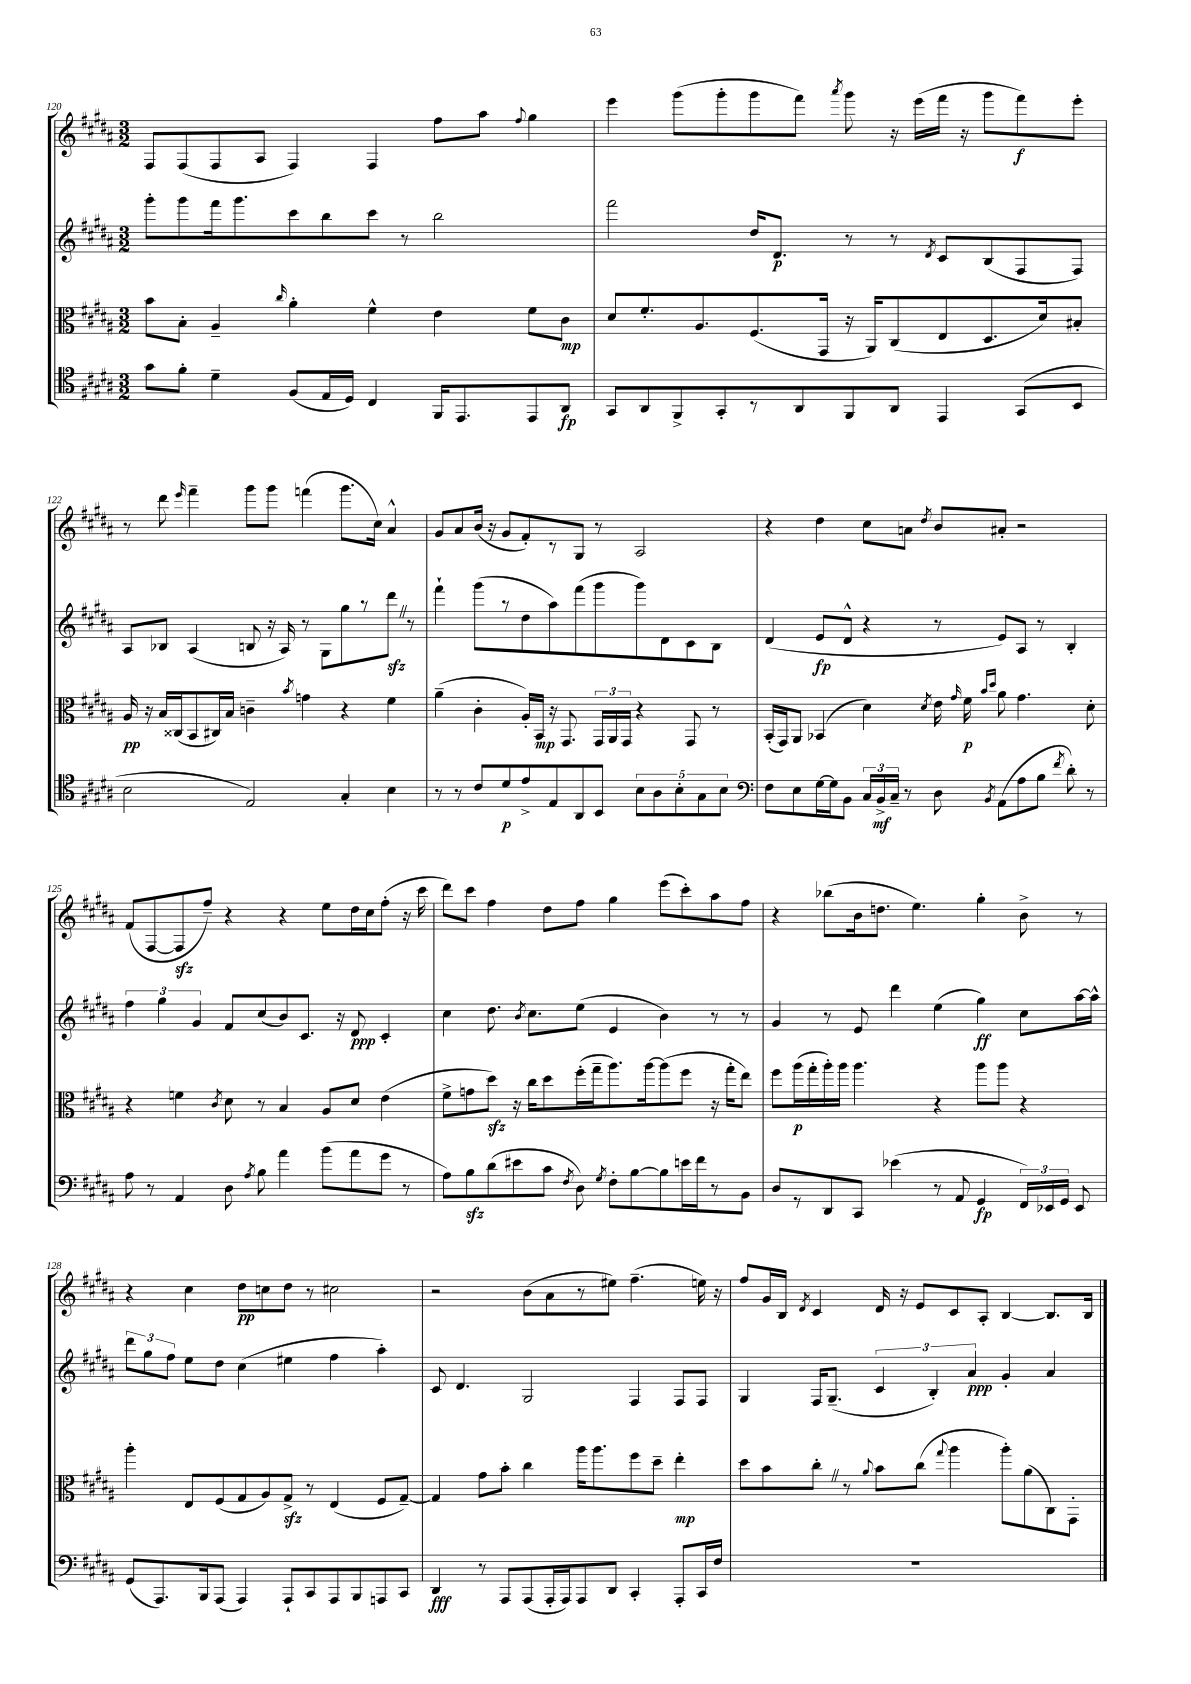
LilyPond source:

<<
\new StaffGroup <<
\new Staff = "s0" {
    \clef treble \key b \major \numericTimeSignature \time 3/2
    \autoBeamOff fis8[ fis8( fis8 ais8] fis4) fis4 fis''8[ ais''8] \appoggiatura { fis''8 } gis''4 |
    e'''4 gis'''8[( gis'''8-. gis'''8 fis'''8]) \acciaccatura { ais'''8 } gis'''8 r16 e'''16[( fis'''16] r16 gis'''8[ fis'''8\f) e'''8]-. |
    r8 dis'''8 \grace { e'''16 } fis'''4-- gis'''8[ gis'''8] f'''4( gis'''8.[ cis''16]) ais'4-^ |
    gis'8[ ais'8 b'16]( r16 gis'8[ fis'8-.) r8 gis8] r8 ais2 |
    r4 dis''4 cis''8[ a'8] \acciaccatura { dis''8 } b'8[ ais'8]-. r2 |
    fis'8[( fis8~ fis8\sfz fis''8]--) r4 r4 e''8[ dis''16 cis''16 fis''8]-.( r16 cis'''16 |
    dis'''8[) cis'''8] fis''4 dis''8[ fis''8] gis''4 e'''8[( cis'''8-.) ais''8 fis''8] |
    r4 bes''8[( b'16 d''8.] e''4.) gis''4-. b'8-> r8 |
    r4 cis''4 dis''8[\pp c''8 dis''8] r8 cis''2 |
    r2 b'8[( ais'8 r8 eis''8]) fis''4.--( e''16) r16 |
    fis''8[ gis'16 b16] \acciaccatura { dis'8 } cis'4 dis'16 r16 e'8[ cis'8 ais8]-. b4~ b8.[ b16] \bar "|." |
}
\new Staff = "s1" {
    \clef treble \key b \major \numericTimeSignature \time 3/2
    \autoBeamOff gis'''8[-. gis'''8 fis'''16 gis'''8. cis'''8 b''8 cis'''8] r8 b''2 |
    fis'''2 dis''16[ dis'8.]\p r8 r8 \acciaccatura { dis'8 } cis'8[ b8( fis8 fis8]) |
    ais8[ bes8] ais4( b8 r16 ais16) r8 gis8[ gis''8 r8 dis'''8]\sfz \once \override BreathingSign.text = \markup { \musicglyph "scripts.caesura.straight" } \breathe r8 |
    fis'''4-! gis'''8[( r8 dis''8 ais''8) fis'''8( gis'''8 gis'''8) dis'8 cis'8 b8] |
    dis'4( e'8[\fp dis'8]-^ r4 r8 e'8[) ais8] r8 b4-. |
    \tuplet 3/2 { fis''4 gis''4 gis'4 } fis'8[ cis''8( b'8) cis'8.] r16 dis'8\ppp cis'4-. |
    cis''4 dis''8. \acciaccatura { b'8 } cis''8.[ e''8]( e'4 b'4) r8 r8 |
    gis'4 r8 e'8 dis'''4 e''4( gis''4\ff) cis''8[ ais''16~ ais''16]-^ |
    \tuplet 3/2 { dis'''8[ gis''8 fis''8] } e''8[ dis''8] cis''4( eis''4 fis''4 ais''4-.) |
    cis'8 dis'4. gis2 fis4 fis8[ fis8] |
    gis4 fis16[ gis8.]--( \tuplet 3/2 { cis'4 b4-.) ais'4\ppp } gis'4-. ais'4 \bar "|." |
}
\new Staff = "s2" {
    \clef alto \key b \major \numericTimeSignature \time 3/2
    \autoBeamOff b'8[ b8]-. ais4-- \grace { cis''16 } ais'4-. fis'4-^ e'4 fis'8[ cis'8]\mp |
    dis'8[ fis'8.-. ais8. fis8.( gis,16] r16 ais,16[) cis8( e8 dis8. dis'16) bis8]-. |
    ais16\pp r16 b16[ cisis16( b,8 cis16) b16] c'4-- \acciaccatura { b'8 } g'4 r4 fis'4 |
    ais'4--( cis'4-. ais16[-.) b,16]\mp r16 gis,8. \tuplet 3/2 { gis,16[ ais,16 gis,16] } r4 gis,8 r8 |
    b,16[-.( gis,16) ais,8] bes,4( dis'4) \acciaccatura { dis'8 } e'16 \grace { gis'16 } fis'16\p \grace { b'16[ dis''16] } ais'8 gis'4. dis'8-. |
    r4 f'4 \acciaccatura { cis'8 } dis'8 r8 b4 ais8[ dis'8] e'4( |
    fis'8[-> g'8 dis''8]\sfz) r16 cis''16[ dis''8 fis''16-.( gis''16-- ais''8.) ais''16~ ais''8( fis''8] r16 gis''16[-. e''8]) |
    fis''8[ ais''16\p( gis''16-. ais''16-.) ais''16] ais''4. r4 ais''8[ ais''8] r4 |
    ais''4-. e8[ fis8( gis8 ais8) gis8]->\sfz r8 e4( fis8[ gis8]~--) |
    gis4 gis'8[ b'8]-. cis''4 ais''16[ ais''8. fis''8 dis''8]-- e''4-.\mp |
    dis''8[ b'8 cis''8]-. \once \override BreathingSign.text = \markup { \musicglyph "scripts.caesura.straight" } \breathe r8 \appoggiatura { ais'8 } b'8[ cis''8]( \appoggiatura { gis''8 } ais''4 ais''8[-.) ais'8( cis8) gis,8]-. \bar "|." |
}
\new Staff = "s3" {
    \clef tenor \key b \major \numericTimeSignature \time 3/2
    \autoBeamOff gis'8[ fis'8]-. dis'4-- fis8[( e16 dis16]) cis4 fis,16[ e,8. e,8 ais,8]\fp |
    gis,8[ ais,8 fis,8-> gis,8-. r8 ais,8 fis,8 ais,8] e,4 gis,8[( b,8] |
    b2 e2) gis4-. b4 |
    r8 r8 cis'8[ dis'8\p e'8-> e8 ais,8 b,8] \tuplet 5/4 { b8[ ais8 b8-. gis8 b8] } |
    \clef bass fis8[ e8 gis16~ gis16 b,8] \tuplet 3/2 { cis16[ b,16->\mf cis16]-- } r8 dis8 \acciaccatura { b,8 } ais,8[( ais8 b8] \acciaccatura { fis'8 } dis'8-.) r8 |
    ais8 r8 ais,4 dis8 \acciaccatura { ais8 } b8 ais'4 b'8[( ais'8 gis'8] r8 |
    ais8[) b8\sfz dis'8( eis'8 cis'8] \acciaccatura { fis8 } dis8) \acciaccatura { gis8 } fis8[-. b8~ b8 e'16 fis'16 r8 b,8] |
    dis8[ r8 dis,8 cis,8] ees'4( r8 ais,8 gis,4\fp \tuplet 3/2 { fis,16[) ees,16 gis,16] } ees,8 |
    gis,8[( ais,,8.) b,,16 ais,,8]( ais,,4) ais,,8[-! cis,8 ais,,8 b,,8 a,,8 cis,8] |
    dis,4\fff r8 ais,,8[ ais,,8( ais,,16-. ais,,16) ais,,8 dis,8] cis,4-. ais,,8[-. cis,16 fis16] |
    R1. \bar "|." |
}
>>
>>
\layout { \context { \Score currentBarNumber = #120 } }
